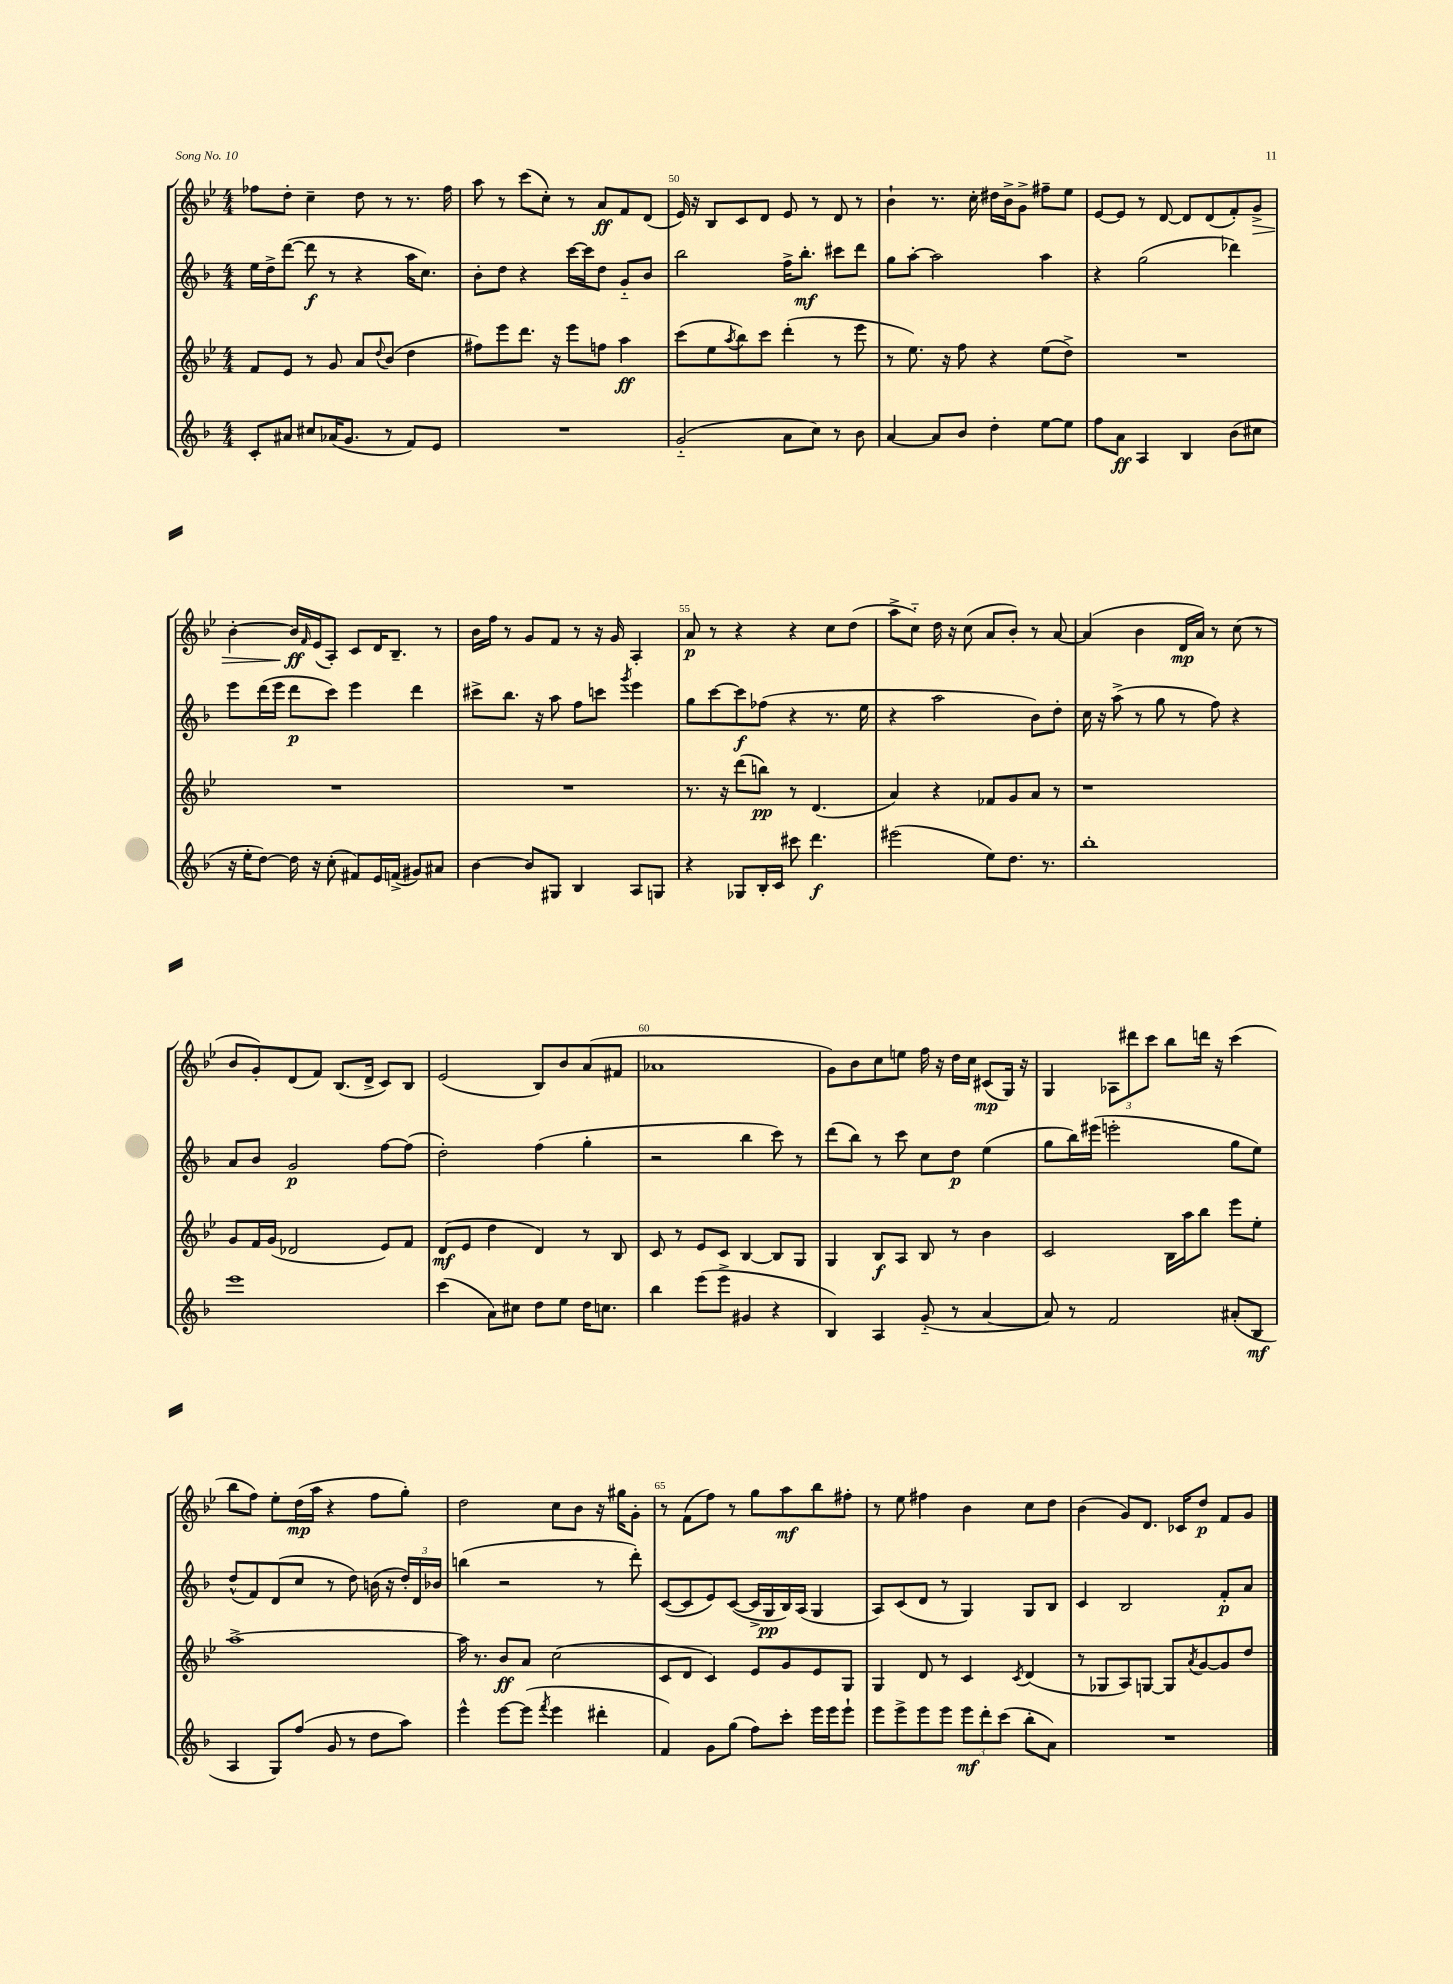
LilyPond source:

<<
\new StaffGroup <<
\new Staff = "s0" {
    \clef treble \key bes \major \numericTimeSignature \time 4/4
    fes''8 d''8-. c''4-- d''8 r8 r8. fes''16 |
    a''8 r8 c'''8( c''8-.) r8 a'8\ff f'8 d'8( |
    ees'16) r16 bes8 c'8 d'8 ees'8 r8 d'8 r8 |
    bes'4-! r8. c''16-. dis''16 bes'16-> g'8-> fis''8-- ees''8 |
    ees'8~ ees'8 r8 d'8~ d'8 d'8( f'8-.) g'8->\> |
    bes'4~-. bes'16\ff\! \grace { f'16 } ees'16( a8-.) c'8 d'16 bes8.-- r8 |
    bes'16 f''16 r8 g'8 f'8 r8 r16 g'16 a4-. |
    a'8\p r8 r4 r4 c''8 d''8( |
    a''8-> c''8-_) d''16 r16 c''8( a'8 bes'8-.) r8 a'8~ |
    a'4( bes'4 d'16\mp a'16) r8 c''8( r8 |
    bes'8 g'8-.) d'8( f'8) bes8.( d'16-> c'8) bes8 |
    ees'2( bes8) bes'8 a'8( fis'8 |
    aes'1 |
    g'8) bes'8 c''8 e''8 f''16 r16 d''16 c''16 cis'8\mp( g16) r16 |
    g4 \tuplet 3/2 { aes8 dis'''8 c'''8 } bes''8 d'''16 r16 c'''4( |
    bes''8 f''8) ees''8-. d''16\mp( a''16 r4 f''8 g''8-.) |
    d''2 c''8 bes'8 r16 gis''16 g'8-. |
    r8 f'8( f''8) r8 g''8 a''8\mf bes''8 fis''8-. |
    r8 ees''8 fis''4 bes'4 c''8 d''8 |
    bes'4( g'8) d'8. ces'16 d''8\p f'8 g'8 \bar "|." |
}
\new Staff = "s1" {
    \clef treble \key f \major \numericTimeSignature \time 4/4
    e''16 d''16-> d'''8~( d'''8\f r8 r4 a''16 c''8.) |
    bes'8-. d''8 r4 c'''16~ c'''16 d''8 g'8-_ bes'8 |
    bes''2 f''16-> bes''8.-.\mf cis'''8 d'''8 |
    g''8 a''8~-. a''2 a''4 |
    r4 g''2( des'''4) |
    e'''8 d'''16( e'''16 d'''8\p c'''8) e'''4 d'''4 |
    cis'''8-> bes''8. r16 a''8 f''8 c'''8 \acciaccatura { g'''8 } e'''4 |
    g''8 c'''8~ c'''8\f fes''8( r4 r8. e''16 |
    r4 a''2 bes'8) d''8-. |
    c''16 r16 a''8->( r8 g''8 r8 f''8) r4 |
    a'8 bes'8 g'2\p f''8~ f''8( |
    d''2-.) f''4( g''4-. |
    r2 bes''4 c'''8) r8 |
    d'''8( bes''8) r8 c'''8 c''8 d''8\p e''4( |
    g''8 bes''16) eis'''16( e'''2-. g''8 e''8) |
    d''8-^( f'8) d'8( c''8 r8 d''8) b'16( r16 \tuplet 3/2 { d''16-.) d'16 bes'16 } |
    b''4( r2 r8 d'''8-.) |
    c'8~( c'8 e'8) c'8~( c'16-> g16\pp bes16) a16( g4 |
    a8) c'8( d'8 r8 g4) g8 bes8 |
    c'4 bes2 f'8-.\p a'8 \bar "|." |
}
\new Staff = "s2" {
    \clef treble \key bes \major \numericTimeSignature \time 4/4
    f'8 ees'8 r8 g'8 a'8 \appoggiatura { d''8 } bes'8( d''4 |
    fis''8) ees'''8 d'''8. r16 ees'''8 f''8 a''4\ff |
    c'''8( ees''8 \acciaccatura { a''8 } bes''8) c'''8 d'''4-.( r8 ees'''8 |
    r8 ees''8.) r16 f''8 r4 ees''8( d''8->) |
    R1 |
    R1 |
    R1 |
    r8. r16 d'''8( b''8\pp) r8 d'4.( |
    a'4) r4 fes'8 g'8 a'8 r8 |
    r1 |
    g'8 f'16 g'16( des'2 ees'8) f'8 |
    d'8\mf( ees'8 d''4 d'4) r8 bes8 |
    c'8 r8 ees'8 c'8 bes4~ bes8 g8 |
    g4 bes8\f a8 bes8 r8 bes'4 |
    c'2 bes16 a''16 bes''8 ees'''8 ees''8-. |
    a''1~-> |
    a''16 r8. bes'8\ff a'8 c''2( |
    c'8 d'8 c'4) ees'8 g'8 ees'8 g8 |
    g4 d'8 r8 c'4 \acciaccatura { c'8 } d'4( |
    r8 ges8 a8) g8~ g8 \acciaccatura { a'8 } g'8~ g'8 d''8 \bar "|." |
}
\new Staff = "s3" {
    \clef treble \key f \major \numericTimeSignature \time 4/4
    c'8-. ais'8 cis''8 aes'16( g'8. r8 f'8) e'8 |
    R1 |
    g'2-_( a'8 c''8) r8 bes'8 |
    a'4~ a'8 bes'8 d''4-. e''8~ e''8 |
    f''8 a'8\ff a4 bes4 bes'8( cis''8 |
    r16 e''16-. d''8~) d''16 r16 c''8-.( fis'8) e'16 f'16->( gis'8) ais'8 |
    bes'4~ bes'8 gis8 bes4 a8 g8 |
    r4 ges8 bes16-. c'16 cis'''8 d'''4.\f |
    eis'''2( e''8) d''8. r8. |
    bes''1-. |
    e'''1 |
    c'''4( a'8) cis''8 d''8 e''8 d''16 c''8. |
    bes''4 e'''8( e'''8-> gis'4 r4 |
    bes4) a4 g'8-_( r8 a'4~ |
    a'8) r8 f'2 ais'8-.( bes8\mf |
    a4 g8) f''8( g'8 r8 d''8 a''8) |
    e'''4-^ e'''8~ e'''8( \acciaccatura { f'''8 } e'''4 dis'''4-. |
    f'4) g'8 g''8( f''8) c'''8-. e'''16 e'''16 e'''8-! |
    e'''8 e'''8-> e'''8 e'''8 \tuplet 3/2 { e'''8\mf d'''8-. c'''8( } bes''8-. a'8) |
    R1 \bar "|." |
}
>>
>>
\layout { \context { \Score currentBarNumber = #48 \override BarNumber.break-visibility = ##(#f #t #t) barNumberVisibility = #(every-nth-bar-number-visible 5) } }
